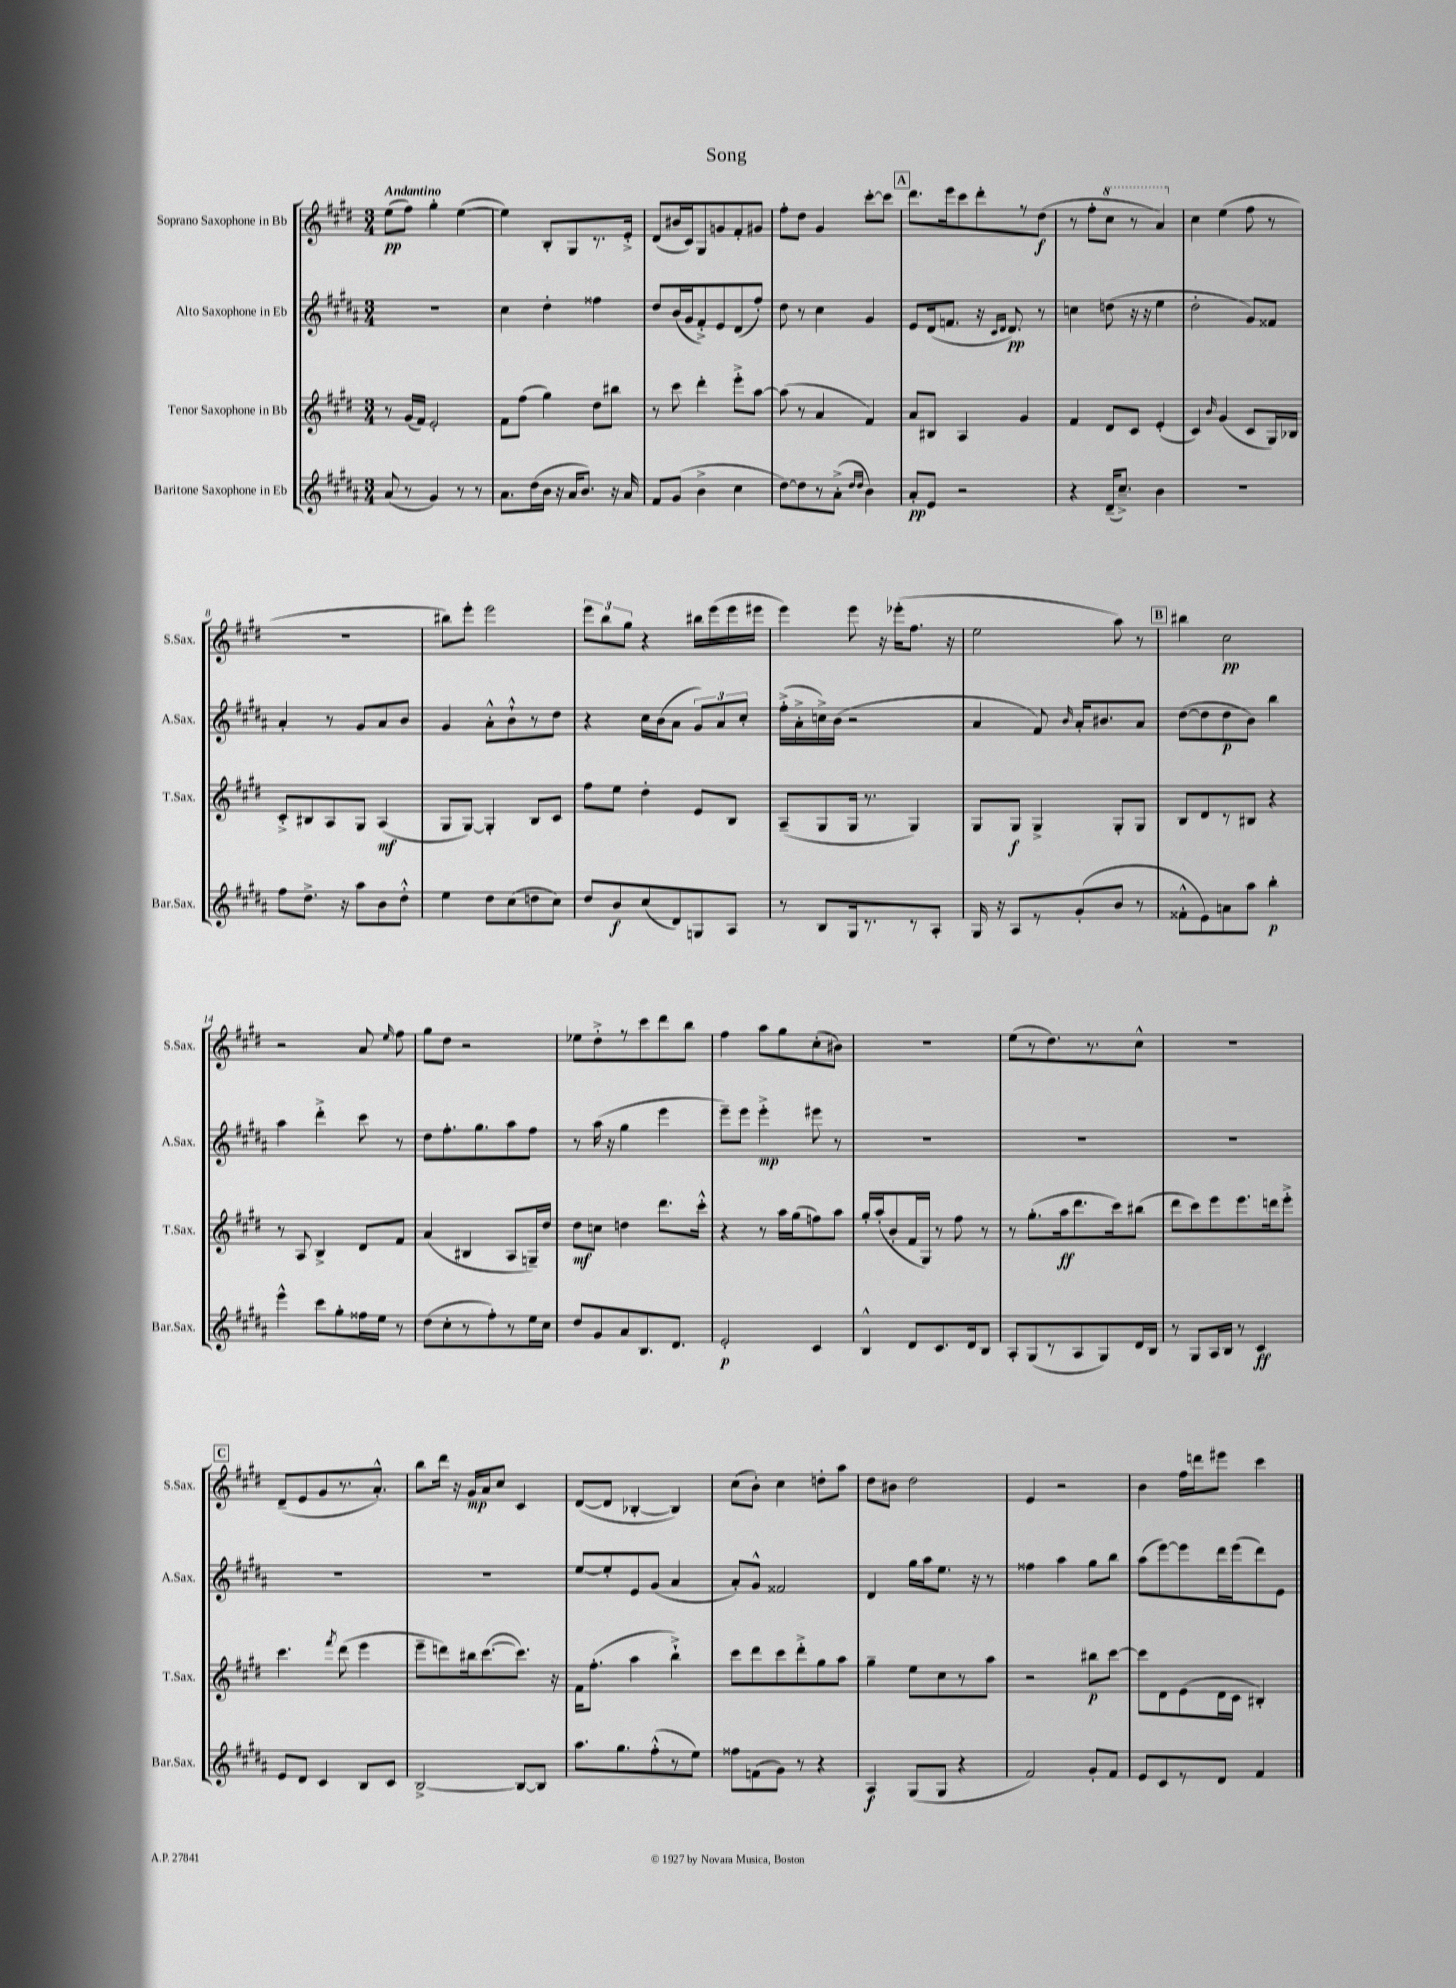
\header { title = "Song" }
<<
\new StaffGroup <<
\new Staff = "s0" \with { instrumentName = "Soprano Saxophone in Bb" shortInstrumentName = "S.Sax." } {
    \clef treble \key e \major \numericTimeSignature \time 3/4 \tempo "Andantino"
    \autoBeamOff e''8[\pp( fis''8]) gis''4-. e''4~( |
    e''4) b8[-. gis8 r8. e'16]-.-> |
    dis'8[( bis'16 cis'16) gis8 g'8 fis'8-. gis'8] |
    fis''8[-. dis''8] gis'4 cis'''8[~-. cis'''8] |
    \mark \markup { \box "A" } dis'''8.[ e'''16 cis'''8 dis'''8-. r8 dis''8]\f( |
    r8 fis''8[-. \ottava #1 cis'''8] r8 a''4) \ottava #0 |
    cis''4 e''4( fis''8 r8 |
    R2. |
    bis''8[) e'''8]-. e'''2 |
    \tuplet 3/2 { e'''8[ b''8 gis''8] } r4 bis''16[ e'''16( e'''16 eis'''16] |
    e'''4) e'''8 r16 ees'''16[-.( fis''8.] r16 |
    e''2 a''8) r8 |
    \mark \markup { \box "B" } bis''4 cis''2\pp |
    r2 a'8 \grace { e''16 } fis''8 |
    gis''8[ dis''8] r2 |
    ees''8[ dis''8-.-> r8 cis'''8 dis'''8 b''8] |
    fis''4 a''8[ gis''8 cis''8-.( bis'8]) |
    R2. |
    e''8[( r8 dis''8.) r8. cis''8]-^ |
    R2. |
    \mark \markup { \box "C" } dis'8[--( e'8 gis'8 r8. a'8.]-.-^) |
    b''8[ dis'''16] r16 gis'16[\mp a'16 cis''8] cis'4 |
    dis'8[~( dis'8] bes4~-. bes4) |
    cis''8[( b'8]-.) cis''4 d''8[-. a''8] |
    dis''8[ bis'8] dis''2 |
    e'4 r2 |
    b'4 fis''16[ d'''16 eis'''8] cis'''4 \bar "|." |
}
\new Staff = "s1" \with { instrumentName = "Alto Saxophone in Eb" shortInstrumentName = "A.Sax." } {
    \clef treble \key b \major \numericTimeSignature \time 3/4
    \autoBeamOff R2. |
    cis''4 dis''4-. fisis''4 |
    dis''8[ b'16( gis'16 fis'8-.->) e'8 dis'8( fis''8]-.) |
    dis''8 r8 cis''4 gis'4 |
    \mark \markup { \box "A" } e'8[ dis'16( f'8.] r16 \grace { cis'16[ dis'16] } dis'8.\pp) r8 |
    c''4 d''8( r16 r16 e''4 |
    dis''2-. gis'8[) fisis'8] |
    ais'4-. r8 gis'8[ ais'8 b'8] |
    gis'4 ais'8[-.-^ b'8-!-^ r8 dis''8] |
    r4 cis''16[ b'16( ais'8] \tuplet 3/2 { gis'8[) ais'8 cis''8]-. } |
    fis''16[-.->( ais'16-.-> c''16->) b'16]( r2 |
    ais'4 fis'8) \grace { b'16 } ais'16[-. bis'8. ais'8] |
    \mark \markup { \box "B" } dis''8[~( dis''8 dis''8\p b'8]) b''4 |
    ais''4 dis'''4-.-> cis'''8 r8 |
    dis''8[ fis''8.-. gis''8. ais''8 fis''8] |
    r8 ais''16( r16 gis''4 e'''4 |
    e'''8[--) e'''8] e'''4-.->\mp eis'''8 r8 |
    R2. |
    R2. |
    R2. |
    \mark \markup { \box "C" } R2. |
    R2. |
    e''8[~ e''8-. e'8 gis'8]( ais'4 |
    ais'8[-.) gis'8]-^ fisis'2 |
    dis'4 gis''16[ ais''16 e''8.] r16 r8 |
    fisis''4 ais''4 gis''8[ b''8] |
    ais''8[( e'''8~) e'''8 dis'''16 e'''16( dis'''8) e'8] \bar "|." |
}
\new Staff = "s2" \with { instrumentName = "Tenor Saxophone in Bb" shortInstrumentName = "T.Sax." } {
    \clef treble \key e \major \numericTimeSignature \time 3/4
    \autoBeamOff r8 gis'16[( fis'16]) e'2-. |
    fis'8[ fis''8]( gis''4) dis''8[ bis''8] |
    r8 cis'''8 dis'''4-. e'''8[-.-> a''8]~ |
    a''8( r8 a'4 fis'4) |
    \mark \markup { \box "A" } a'8[ bis8] a4 gis'4 |
    fis'4 dis'8[ cis'8] e'4-.( |
    cis'4) \grace { b'16 } gis'4( cis'8[ gis16) bes16] |
    cis'8[-.-> bis8 a8 gis8] a4\mf( |
    gis8[ gis8]~) gis4-. b8[ cis'8] |
    fis''8[ e''8] dis''4-. e'8[ b8] |
    a8[--( gis8 gis16] r8. gis4) |
    gis8[ gis8]\f gis4-> gis8[-. gis8] |
    \mark \markup { \box "B" } b8[ dis'8 r8 bis8] r4 |
    r8 a8 b4-> dis'8[ fis'8] |
    a'4( bis4 a8[ g16--) dis''16] |
    dis''8[\mf c''8] d''4 dis'''8.[ cis'''16]-.-^ |
    r4 r8 a''16[ gis''16( f''8) a''8] |
    gis''16[-. a''16-.( b'8-. fis'16 gis16]) r8 fis''8 r8 |
    r8 gis''8.[-.( a''16\ff dis'''8. cis'''16) bis''8]( |
    dis'''8[ cis'''8) e'''8 e'''8. d'''16 e'''8]-.-> |
    \mark \markup { \box "C" } cis'''4. \acciaccatura { fis'''8 } dis'''8( e'''4 |
    e'''8[-- d'''8) bis''16 cis'''8.~( cis'''8.]) r16 |
    fis'16[ fis''8.]-.( a''4 b''4-!->) |
    cis'''8[ dis'''8 cis'''8 dis'''8-.-> gis''8 a''8] |
    gis''4-- e''8[ cis''8 r8 a''8] |
    r2 bis''8[\p cis'''8]~ |
    cis'''8[ dis'8 e'8( dis'16 cis'16] bis4-.) \bar "|." |
}
\new Staff = "s3" \with { instrumentName = "Baritone Saxophone in Eb" shortInstrumentName = "Bar.Sax." } {
    \clef treble \key b \major \numericTimeSignature \time 3/4
    \autoBeamOff ais'8( r8 gis'4) r8 r8 |
    ais'8.[ dis''16( b'16] r16 ais'16[ b'8.]) r16 ais'16 |
    fis'8[ gis'8]( b'4-> cis''4 |
    dis''8[~) dis''8 r8 ais'8]-.->( \grace { dis''16[ dis''16] } b'4) |
    \mark \markup { \box "A" } ais'8[-.\pp e'8] r2 |
    r4 dis'16[--( cis''8.]--->) b'4 |
    R2. |
    fis''8[ dis''8.]-> r16 ais''8[ b'8 dis''8]-.-^ |
    e''4 dis''8[ cis''8( d''8 cis''8]) |
    dis''8[ b'8\f cis''8( dis'8) g8 ais8] |
    r8 b8[ gis16 r8. r8 ais8]-. |
    gis16 r16 ais8[ r8 gis'8-.( b'8] r8 |
    \mark \markup { \box "B" } fisis'8[-.-^ e'8) a'8 ais''8] b''4-.\p |
    e'''4-^ cis'''8[ gis''8-. fisis''16 e''16] r8 |
    dis''8[( cis''8-. r8 fis''8-.) r8 e''16 cis''16] |
    dis''8[ gis'8 ais'8 b8. dis'8.] |
    e'2-.\p cis'4 |
    b4-^ dis'8[ cis'8. dis'16 b8] |
    ais8[-. gis8( r8 ais8 gis8) dis'16 b16] |
    r8 gis8[ ais16 b16] r8 cis'4\ff |
    \mark \markup { \box "C" } e'8[ dis'8] cis'4 b8[ cis'8] |
    b2~-> b8[~ b8] |
    ais''8.[ gis''8. fis''8-.-^( r8 e''8]) |
    fisis''8[ f'8( gis'8]) r8 r4 |
    ais4\f gis8[( gis8] r4 |
    fis'2) gis'8[-. fis'8] |
    e'8[ cis'8 r8 dis'8] fis'4 \bar "|." |
}
>>
>>
